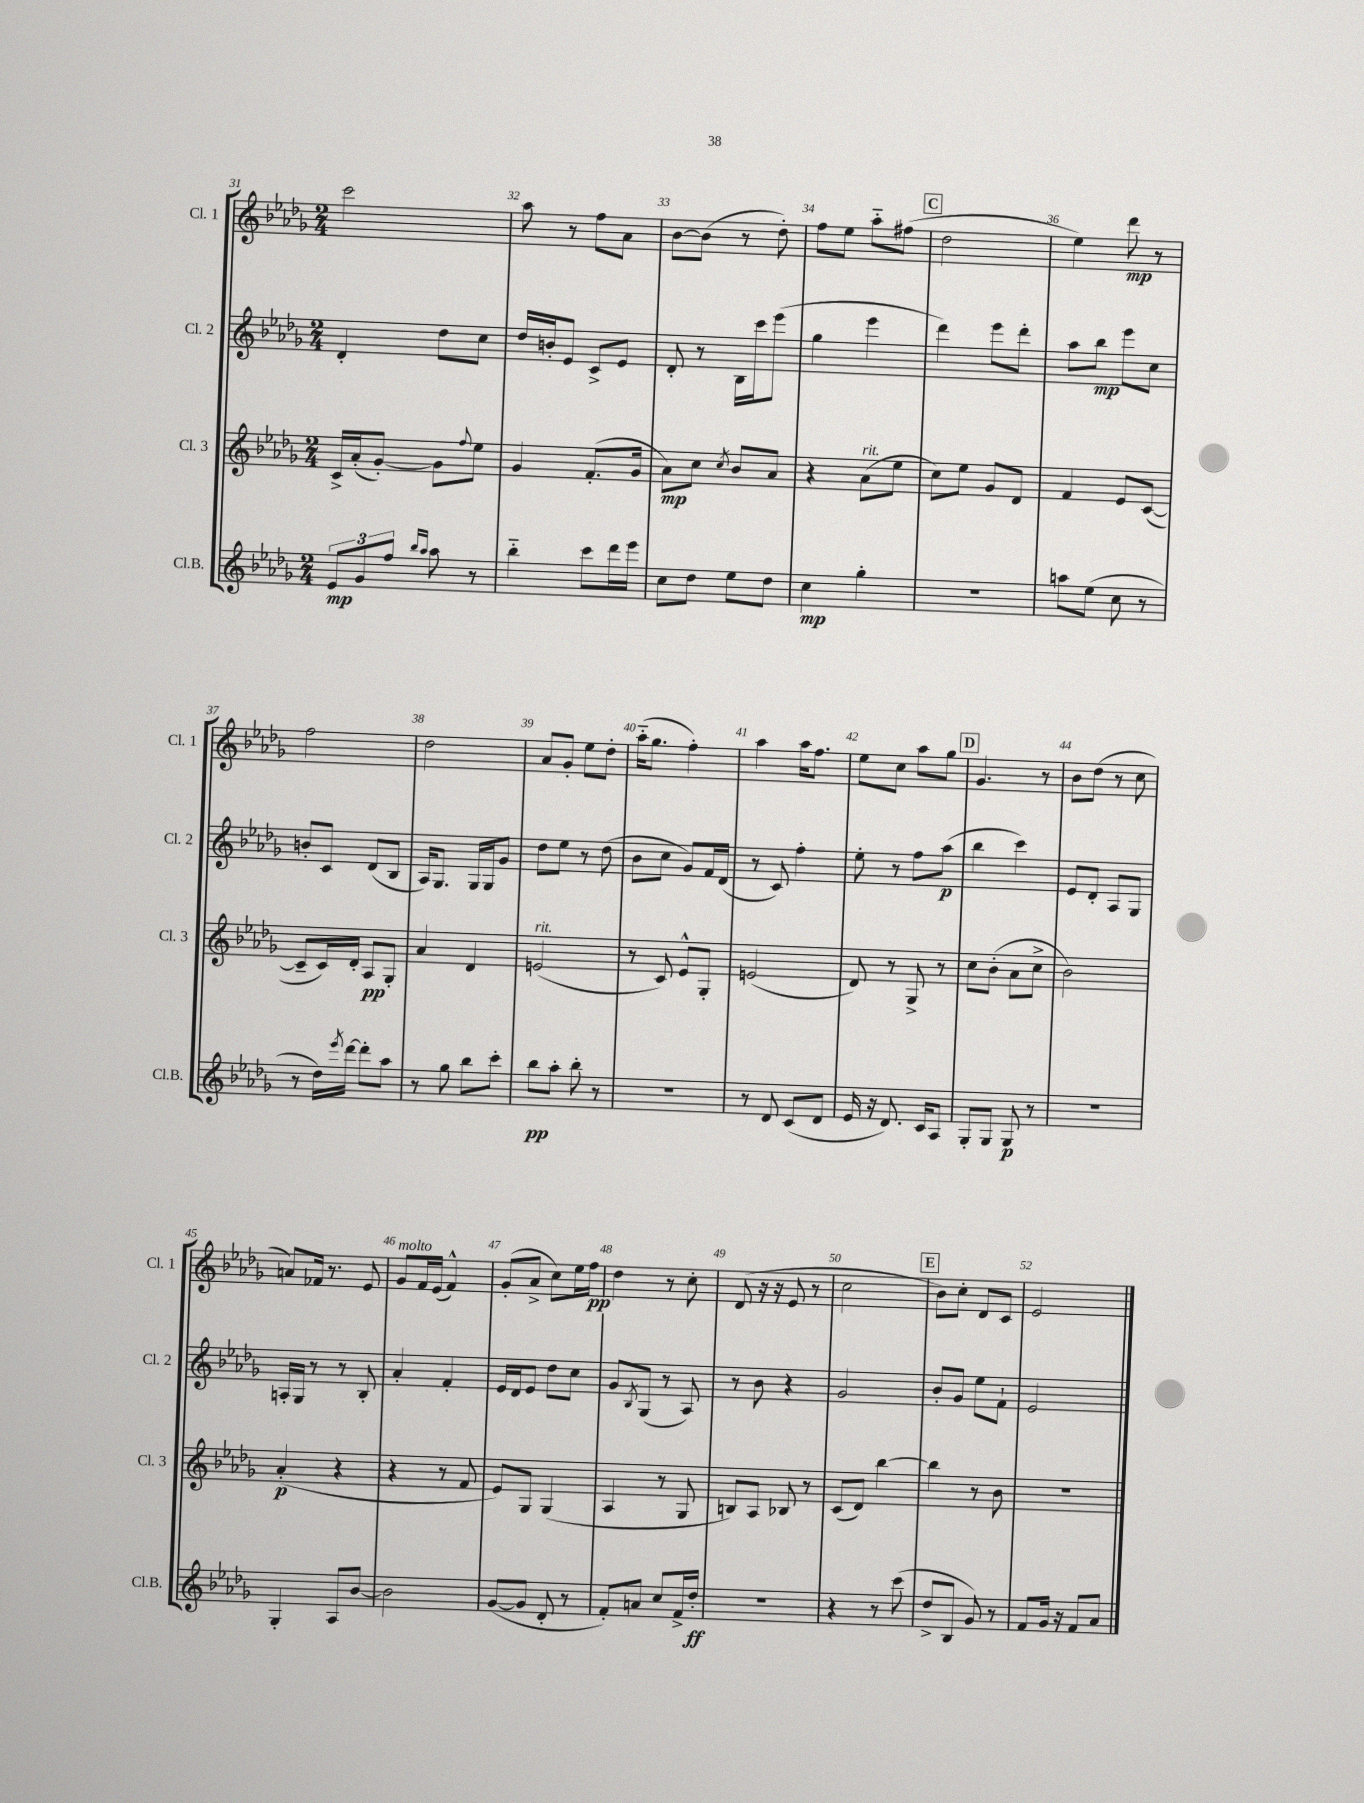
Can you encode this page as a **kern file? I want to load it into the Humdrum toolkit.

**kern	**dynam	**kern	**dynam	**kern	**dynam	**kern	**dynam
*part4	*part4	*part3	*part3	*part2	*part2	*part1	*part1
*staff4	*staff4	*staff3	*staff3	*staff2	*staff2	*staff1	*staff1
*I"Cl.B.	*	*I"Cl. 3	*	*I"Cl. 2	*	*I"Cl. 1	*
*I'Cl.B.	*	*I'Cl. 3	*	*I'Cl. 2	*	*I'Cl. 1	*
*clefG2	*	*clefG2	*	*clefG2	*	*clefG2	*
*k[b-e-a-d-g-]	*	*k[b-e-a-d-g-]	*	*k[b-e-a-d-g-]	*	*k[b-e-a-d-g-]	*
*M2/4	*	*M2/4	*	*M2/4	*	*M2/4	*
=31	=31	=31	=31	=31	=31	=31	=31
12e-/L	mp	16c^/LL	.	4d-'/	.	2ccc\	.
.	.	(16a-'/J	.	.	.	.	.
12g-/	.	.	.	.	.	.	.
.	.	[8g-'/J)	.	.	.	.	.
12ff/J	.	.	.	.	.	.	.
16qqbb-/LL	.	.	.	.	.	.	.
16qqaa-/JJ	.	.	.	.	.	.	.
8aa-\	.	8g-\L]	.	8dd-\L	.	.	.
.	.	8qqff/	.	.	.	.	.
8r	.	8ee-\J	.	8cc\J	.	.	.
=32	=32	=32	=32	=32	=32	=32	=32
4bb-\	.	4g-/	.	16dd-/LL	.	8aa-\	.
.	.	.	.	16bn'/J	.	.	.
.	.	.	.	8e-/J	.	8r	.
8ccc\L	.	(8.f'/L	.	8c^/L	.	8ff\L	.
16ddd-\L	.	.	.	8e-/J	.	8a-\J	.
16eee-\JJ	.	16g-/Jk	.	.	.	.	.
=33	=33	=33	=33	=33	=33	=33	=33
8cc\L	.	8a-\L)	mp	8d-'/	.	[8b-\L	.
8dd-\J	.	8cc\J	.	8r	.	(8b-\J]	.
.	.	8qcc/	.	.	.	.	.
8ee-\L	.	8b-/L	.	16B-\LL	.	8r	.
.	.	.	.	16ccc\J	.	.	.
8dd-\J	.	8a-/J	.	(8eee-\J	.	8dd-'\)	.
=34	=34	=34	=34	=34	=34	=34	=34
4cc\	mp	4r	.	4gg-\	.	8ff\L	.
.	.	.	.	.	.	8ee-\J	.
!	!	!LO:TX:a:i:t=rit.	!	!	!	!	!
4gg-'\	.	(8a-\L	.	4eee-\	.	8aa-\L	.
.	.	8ee-\J	.	.	.	(8ff#X\J	.
!!LO:REH:place=s1:t=C
=35	=35	=35	=35	=35	=35	=35	=35
2r	.	8cc\L)	.	4ddd-\)	.	2dd-\	.
.	.	8ee-\J	.	.	.	.	.
.	.	8g-/L	.	8eee-\L	.	.	.
.	.	8d-/J	.	8ddd-'\J	.	.	.
=36	=36	=36	=36	=36	=36	=36	=36
8aan\L	.	4f/	.	8aa-\L	.	4ee-\)	.
(8ee-\J	.	.	.	8bb-\J	mp	.	.
8cc\	.	8e-/L	.	8eee-\L	.	8ddd-\	mp
8r	.	([8c/J	.	8cc\J	.	8r	.
!!LO:LB:g=z
=37	=37	=37	=37	=37	=37	=37	=37
8r	.	8c~/L]	.	8bn'/L	.	2ff\	.
16dd-\LL)	.	16c/L)	.	8c/J	.	.	.
8qeee-/	.	.	.	.	.	.	.
[16ddd-\JJ	.	16d-'/JJ	.	.	.	.	.
8ddd-'\L]	.	8A-/L	pp	(8d-/L	.	.	.
8aa-\J	.	8G-'/J	.	8B-/J	.	.	.
=38	=38	=38	=38	=38	=38	=38	=38
8r	.	4a-/	.	16A-/KL)	.	2dd-\	.
.	.	.	.	8.G-/J	.	.	.
8gg-\	.	.	.	.	.	.	.
8bb-\L	.	4d-/	.	16G-/LL	.	.	.
.	.	.	.	16G-/J	.	.	.
8ccc'\J	.	.	.	8g-/J	.	.	.
=39	=39	=39	=39	=39	=39	=39	=39
!	!	!LO:TX:a:i:t=rit.	!	!	!	!	!
8bb-\L	pp	(2en/	.	8dd-\L	.	8a-/L	.
8aa-'\J	.	.	.	8ee-\J	.	8g-'/J	.
8bb-'\	.	.	.	8r	.	8ee-\L	.
8r	.	.	.	(8dd-\	.	8dd-'\J	.
=40	=40	=40	=40	=40	=40	=40	=40
2r	.	8r	.	8b-\L	.	(16aa-\KL	.
.	.	.	.	.	.	8.gg-\J	.
.	.	8c/)	.	8cc\J	.	.	.
.	.	8e-^^/L	.	8g-/L)	.	4ff'\)	.
.	.	8G-'/J	.	16f/L	.	.	.
.	.	.	.	(16d-/JJ	.	.	.
=41	=41	=41	=41	=41	=41	=41	=41
8r	.	(2en/	.	8r	.	4aa-\	.
8d-/	.	.	.	8c/)	.	.	.
(8c/L	.	.	.	4ff'\	.	16aa-\KL	.
.	.	.	.	.	.	8.ff\J	.
8d-/J	.	.	.	.	.	.	.
=42	=42	=42	=42	=42	=42	=42	=42
16e-/	.	8d-/)	.	8ee-'\	.	8ee-\L	.
16r	.	.	.	.	.	.	.
8.d-/)	.	8r	.	8r	.	8cc\J	.
.	.	8G-^/	.	8ff\L	.	8aa-\L	.
16c/KL	.	.	.	.	.	.	.
8A-/J	.	8r	.	(8aa-\J	p	8gg-\J	.
!!LO:REH:place=s1:t=D
=43	=43	=43	=43	=43	=43	=43	=43
8G-'/L	.	8cc\L	.	4bb-\	.	4.g-/	.
8G-/J	.	(8b-'\J	.	.	.	.	.
8G-/	p	8a-\L	.	4ccc\)	.	.	.
8r	.	8cc^\J	.	.	.	8r	.
=44	=44	=44	=44	=44	=44	=44	=44
2r	.	2b-\)	.	8e-/L	.	8b-\L	.
.	.	.	.	8d-'/J	.	(8dd-\J	.
.	.	.	.	8A-/L	.	8r	.
.	.	.	.	8G-/J	.	8cc\	.
!!LO:LB:g=z
=45	=45	=45	=45	=45	=45	=45	=45
4G-'/	.	(4a-'/	p	16An'/LL	.	8an/L)	.
.	.	.	.	16G-/JJ	.	.	.
.	.	.	.	8r	.	16f-X/Jk	.
.	.	.	.	.	.	8.r	.
8A-/L	.	4r	.	8r	.	.	.
[8b-/J	.	.	.	8B-'/	.	8e-/	.
=46	=46	=46	=46	=46	=46	=46	=46
!	!	!	!	!	!	!LO:TX:a:i:t=molto	!
2b-\]	.	4r	.	4a-'/	.	8g-/L	.
.	.	.	.	.	.	16f/L	.
.	.	.	.	.	.	(16e-/JJ	.
.	.	8r	.	4f'/	.	4f^^/)	.
.	.	8f/	.	.	.	.	.
=47	=47	=47	=47	=47	=47	=47	=47
([8g-/L	.	8e-/L)	.	16e-/LL	.	(8g-'/L	.
.	.	.	.	16d-/J	.	.	.
8g-/J]	.	8G-/J	.	8e-/J	.	8a-^/J	.
8d-'/	.	(4G-/	.	8dd-\L	.	8cc\L)	.
8r	.	.	.	8cc\J	.	16ee-\L	.
.	.	.	.	.	.	16ff\JJ	pp
=48	=48	=48	=48	=48	=48	=48	=48
8f'/L)	.	4A-/	.	8g-/L	.	4dd-\	.
.	.	.	.	8qB-/	.	.	.
8an/J	.	.	.	(8G-/J	.	.	.
8cc/L	.	8r	.	8r	.	8r	.
16f^/L	.	8G-/	.	8A-/)	.	8cc'\	.
16dd-'/JJ	ff	.	.	.	.	.	.
=49	=49	=49	=49	=49	=49	=49	=49
2r	.	8Bn/L)	.	8r	.	(8d-/	.
.	.	8A-/J	.	8b-\	.	16r	.
.	.	.	.	.	.	16r	.
.	.	8B-X/	.	4r	.	8e-/	.
.	.	8r	.	.	.	8r	.
=50	=50	=50	=50	=50	=50	=50	=50
4r	.	(8c/L	.	2g-/	.	2cc\	.
.	.	8d-/J)	.	.	.	.	.
8r	.	[4bb-\	.	.	.	.	.
(8ccc\	.	.	.	.	.	.	.
!!LO:REH:place=s1:t=E
=51	=51	=51	=51	=51	=51	=51	=51
8dd-^/L	.	4bb-\]	.	8b-'/L	.	8b-\L)	.
8B-/J	.	.	.	8g-/J	.	8cc'\J	.
8g-/)	.	8r	.	8ee-\L	.	8d-/L	.
8r	.	8b-\	.	8f`\J	.	8c/J	.
=52	=52	=52	=52	=52	=52	=52	=52
8f/L	.	2r	.	2e-/	.	2e-/	.
16g-/Jk	.	.	.	.	.	.	.
16r	.	.	.	.	.	.	.
8f/L	.	.	.	.	.	.	.
8a-/J	.	.	.	.	.	.	.
==	==	==	==	==	==	==	==
*-	*-	*-	*-	*-	*-	*-	*-
